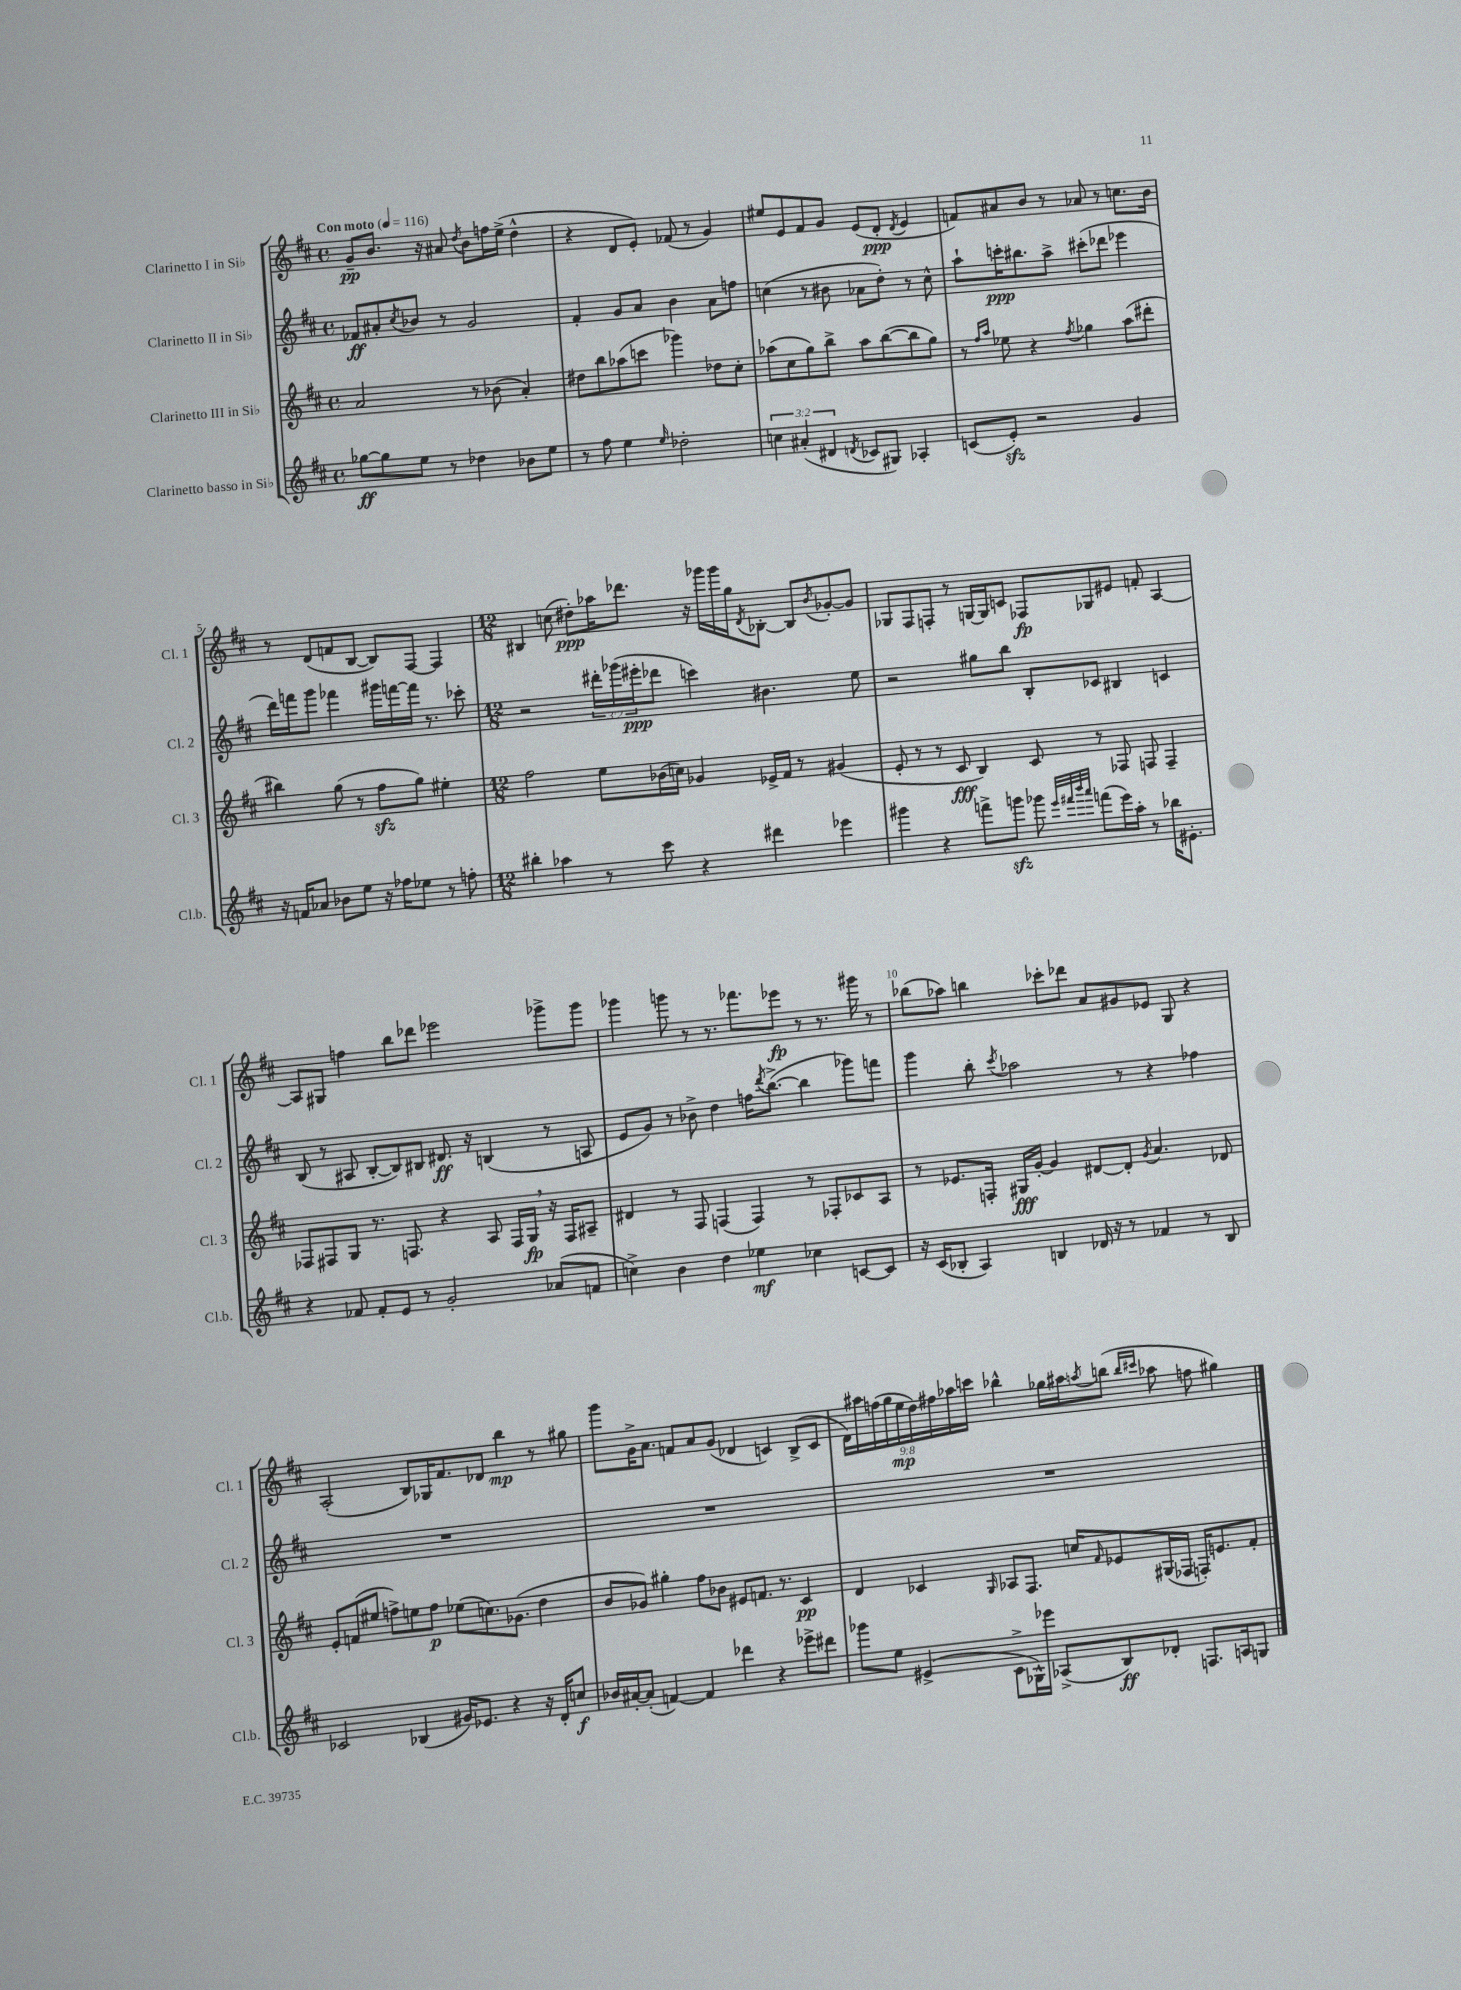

**kern	**dynam	**kern	**dynam	**kern	**dynam	**kern	**dynam
*part4	*part4	*part3	*part3	*part2	*part2	*part1	*part1
*staff4	*staff4	*staff3	*staff3	*staff2	*staff2	*staff1	*staff1
*I"Clarinetto basso in Si♭	*	*I"Clarinetto III in Si♭	*	*I"Clarinetto II in Si♭	*	*I"Clarinetto I in Si♭	*
*I'Cl.b.	*	*I'Cl. 3	*	*I'Cl. 2	*	*I'Cl. 1	*
*clefG2	*	*clefG2	*	*clefG2	*	*clefG2	*
*k[f#c#]	*	*k[f#c#]	*	*k[f#c#]	*	*k[f#c#]	*
*M4/4	*	*M4/4	*	*M4/4	*	*M4/4	*
*met(c)	*	*met(c)	*	*met(c)	*	*met(c)	*
*MM116	*	*MM116	*	*MM116	*	*MM116	*
=1	=1	=1	=1	=1	=1	=1	=1
!	!	!	!	!	!	!LO:TX:a:B:t=Con moto	!
[8gg-X\L	ff	2a/	.	8f-X/L	ff	8g~/L	pp
8gg-\]	.	.	.	8a#X'/	.	8.b/J	.
.	.	.	.	8qcc#/	.	.	.
8ee\J	.	.	.	8b-X/J	.	.	.
.	.	.	.	.	.	16r	.
8r	.	.	.	8r	.	8a#X/	.
.	.	.	.	.	.	8qdd/	.
4dd-X\	.	8r	.	2g/	.	8b\L	.
.	.	(8b-X\	.	.	.	16ffn\L	.
.	.	.	.	.	.	(16ee^\JJ	.
8b-X\L	.	4a'/)	.	.	.	4dd^^\	.
8ee\J	.	.	.	.	.	.	.
=2	=2	=2	=2	=2	=2	=2	=2
8r	.	8dd#X\L	.	4f#'/	.	4r	.
8ff#\	.	8bb\	.	.	.	.	.
4ee\	.	(8aa-X\	.	8g/L	.	8d/L	.
.	.	8cccn\J	.	8a/J	.	8e'/J)	.
16qqee/	.	.	.	.	.	.	.
2dd-X'\	.	4ggg-X\)	.	4b\	.	(8f-X/	.
.	.	.	.	.	.	8r	.
.	.	8dd-X\L	.	8a\L	.	4g/)	.
.	.	8cc#'\J	.	8ffn\J	.	.	.
=3	=3	=3	=3	=3	=3	=3	=3
6ccn\	.	(8aa-X\L	.	(4ccn\	.	8ee#X/L	.
.	.	8cc#\	.	.	.	8e/	.
(6a#X'/	.	.	.	.	.	.	.
.	.	8gg\)	.	8r	.	8f#/	.
6d#X/	.	.	.	.	.	.	.
.	.	8bb^\J	.	8b#X\	.	8g/J	.
8qdn/	.	.	.	.	.	.	.
8c-X/L	.	8aa-\L	.	8a-X\L	.	(8e/L	.
8G#X/J)	.	([8bb\	.	8dd'\J)	.	8d'/J	ppp
.	.	.	.	.	.	8qd/	.
4A-X'/	.	8bb\]	.	8r	.	4e/	.
.	.	8gg\J)	.	8cc^^\	.	.	.
=4	=4	=4	=4	=4	=4	=4	=4
(8cn/L	.	8r	.	8aa`\L	.	8fn/L)	.
.	.	16qqff#/LL	.	.	.	.	.
.	.	16qqaa/JJ	.	.	.	.	.
8ezz'/J)	.	8ee-X\	.	16cccn'\K	ppp	8a#X/	.
.	.	.	.	8.bb#X\	.	.	.
2r	.	4r	.	.	.	8b/J	.
.	.	.	.	8aa^\J	.	8r	.
.	.	8qff#/	.	.	.	.	.
.	.	4gg-X\	.	(8ccc#X'\L	.	8a-X/	.
.	.	.	.	8ddd-X\J	.	8r	.
4g/	.	(8aa\L	.	4eee-X\	.	8.ccn\L	.
.	.	8ddd#X'\J	.	.	.	.	.
.	.	.	.	.	.	16b\Jk	.
!!LO:LB:g=z
=5	=5	=5	=5	=5	=5	=5	=5
16r	.	4bb#X\)	.	16ddd\LL)	.	8r	.
16fn/KL	.	.	.	16fffn\J	.	.	.
8a-X/J	.	.	.	8ggg\J	.	(8d/L	.
8b-X\L	.	(8gg\	.	4fff-X\	.	8fn/	.
8ee\J	.	8r	.	.	.	[8B/J	.
16r	.	8ff#zz\L	.	16ggg#X\LL	.	8B/L])	.
16ff-X\KL	.	.	.	[16fffn\	.	.	.
8ee-X\J	.	8gg\J)	.	16fff\JJ]	.	[8F#/J	.
.	.	.	.	8.r	.	.	.
8r	.	4ee#X'\	.	.	.	4F#/]	.
8ffn'\	.	.	.	8ccc-X'\	.	.	.
=6	=6	=6	=6	=6	=6	=6	=6
*M12/8	*	*M12/8	*	*M12/8	*	*M12/8	*
4bb#X'\	.	2ff#\	.	2r	.	4B#X/	.
4aa-X\	.	.	.	.	.	(8ccn\	.
.	.	.	.	.	.	8dd#X'\L)	ppp
8r	.	8ee\L	.	24ddd#X'\LL	.	16aa-X\K	.
.	.	.	.	(24ggg-X\	.	.	.
.	.	.	.	.	.	8.ddd-X\J	.
.	.	.	.	24eee#X'\J	ppp	.	.
8ccc#\	.	(16b-X\L	.	8ddd-X\J	.	.	.
.	.	16ccn\JJ)	.	.	.	.	.
4r	.	4g-X/	.	4cccn\)	.	16r	.
.	.	.	.	.	.	16ggg-X\LL	.
.	.	.	.	.	.	16ggg-\	.
.	.	.	.	.	.	16gg\J	.
.	.	.	.	.	.	8qd/	.
4ddd#X\	.	16e-X^/LL	.	4.b#X\	.	[8B-X'\J	.
.	.	16f#/JJ	.	.	.	.	.
.	.	8r	.	.	.	8B-/L]	.
.	.	.	.	.	.	8qb/	.
4eee-X\	.	(4g#X/	.	.	.	[8g-X'/	.
.	.	.	.	8ee\	.	8g-/J]	.
=7	=7	=7	=7	=7	=7	=7	=7
4ggg#X\	.	8e'/	.	2r	.	8G-X/L	.
.	.	8r	.	.	.	8F#/	.
4r	.	8r	.	.	.	8Fn'/J	.
.	.	8c#/	fff	.	.	8r	.
8fffn^\L	.	4B/)	.	8gg#X\L	.	[16Gn/LL	.
.	.	.	.	.	.	16G/J]	.
8gggnzz\J	.	.	.	8bb\J	.	8cn/J	.
8ggg-X\	.	8c#/	.	8B'/L	.	8F-X/L	fp
32qqeee/LLL	.	.	.	.	.	.	.
32qqfff#X/	.	.	.	.	.	.	.
32qqbbb/	.	.	.	.	.	.	.
32qqaaa/JJJ	.	.	.	.	.	.	.
(8fffn\L	.	8r	.	8c-X/J	.	8G-X/	.
16eee\L)	.	8F-X/	.	4B#X/	.	8e#X/J	.
16aa'\JJ	.	.	.	.	.	.	.
8r	.	8Fn/	.	.	.	8fn'/	.
16bb-X\KL	.	4F~/	.	4cn/	.	[4A/	.
8.e#X'\J	.	.	.	.	.	.	.
!!LO:LB:g=z
=8	=8	=8	=8	=8	=8	=8	=8
4r	.	8F-X/L	.	(8B/	.	8A/L]	.
.	.	8F#X/	.	8r	.	8G#X/J	.
8f-X/	.	8G/J	.	8A#X/	.	4ffn\	.
8f-'/L	.	8.r	.	[8B'/L	.	.	.
8e/J	.	.	.	8B/])	.	8bb\L	.
.	.	8.Fn/	.	.	.	.	.
8r	.	.	.	8B#X/J	.	8ddd-X\J	.
2g'/	.	4r	.	8.d#X/	ff	2eee-X\	.
.	.	.	.	16r	.	.	.
.	.	8A/	.	(4Bn/	.	.	.
.	.	16F/LL	.	.	.	.	.
.	.	16G,/JJ	fp	.	.	.	.
(8a-X/L	.	16r	.	8r	.	8ggg-X^\L	.
.	.	16F/KL	.	.	.	.	.
8fn/J	.	8A#X~/J	.	8An/	.	8ggg-\J	.
=9	=9	=9	=9	=9	=9	=9	=9
4ccn^\)	.	4d#X/	.	8e/L	.	4ggg-X\	.
.	.	.	.	8g/J)	.	.	.
4b\	.	8r	.	8r	.	8gggn\	.
.	.	8F#/	.	8b-X^\	.	8r	.
4dd\	.	(4Fn/	.	4dd\	.	8.r	.
.	.	.	.	.	.	8.fff-X\L	.
4ee-X\	mf	4F/)	.	16ffn\KL	.	.	.
.	.	.	.	8qddd/	.	.	.
.	.	.	.	([8.bb^\J	.	.	.
.	.	.	.	.	.	8eee-X\J	fp
4cc-X\	.	8r	.	4bb\]	.	8r	.
.	.	8F-X'/L	.	.	.	8.r	.
[8cn/L	.	8c-X/	.	8ggg-X\L)	.	.	.
.	.	.	.	.	.	16ggg#X\	.
8c/J]	.	8A/J	.	8fffn\J	.	8r	.
=10	=10	=10	=10	=10	=10	=10	=10
16r	.	8r	.	4ggg\	.	(8bb-X\L	.
(16c#/KL	.	.	.	.	.	.	.
8B-X'/J	.	8.e-X/L	.	.	.	8aa-X\J)	.
4A/)	.	.	.	8bb'\	.	4bbn\	.
.	.	16Fn'/Jk	.	.	.	.	.
.	.	.	.	8qccc#/	.	.	.
.	.	16G#X/LL	fff	2aa-X\	.	.	.
.	.	[16g'/JJ	.	.	.	.	.
4Bn/	.	4g/]	.	.	.	8ccc-X'\L	.
.	.	.	.	.	.	8ddd-X\J	.
16d-X/	.	[8d#X/L	.	.	.	8a/L	.
16r	.	.	.	.	.	.	.
8r	.	8d#'/J]	.	8r	.	8g#X/	.
.	.	8qg/	.	.	.	.	.
4f-X/	.	4.a/	.	4r	.	8e-X/J	.
.	.	.	.	.	.	8G/	.
8r	.	.	.	4ff-X\	.	4r	.
8B/	.	8d-X/	.	.	.	.	.
!!LO:LB:g=z
=11	=11	=11	=11	=11	=11	=11	=11
2c-X/	.	8e'/L	.	1.r	.	(2A'/	.
.	.	(8fn/	.	.	.	.	.
.	.	8ee#X/J	.	.	.	.	.
.	.	8ffn^\L)	.	.	.	.	.
(4B-X/	.	8een\	.	.	.	8B/L)	.
.	.	8ff\J	p	.	.	16G-X/K	.
.	.	.	.	.	.	8.f#/	.
16g#X/KL)	.	(8ee-X\L	.	.	.	.	.
8.e-X/J	.	.	.	.	.	.	.
.	.	8.ccn\)	.	.	.	8d-X/J	.
4r	.	.	.	.	.	4bb\	mp
.	.	(8.g-X\J	.	.	.	.	.
16r	.	4dd\	.	.	.	8r	.
16d'/KL	.	.	.	.	.	.	.
8ccn/J	f	.	.	.	.	8gg#X\	.
=12	=12	=12	=12	=12	=12	=12	=12
16b-X/LL	.	8b/L	.	1.r	.	8ggg\L	.
[16a#X'/J	.	.	.	.	.	.	.
(8a#'/J]	.	8g-X/J)	.	.	.	16g^\K	.
.	.	.	.	.	.	8.a\J	.
[4fn/)	.	4gg#X'\	.	.	.	.	.
.	.	.	.	.	.	8fn/L	.
4f/]	.	8ff#\L	.	.	.	8a/	.
.	.	8b-X\J	.	.	.	(8g/J	.
4ddd-X\	.	8e#X/L	.	.	.	4d-X/	.
.	.	8.fn/J	.	.	.	.	.
4r	.	.	.	.	.	4cn/)	.
.	.	8.r	.	.	.	.	.
8eee-X^\L	.	4c#/	pp	.	.	(8B^/L	.
8ddd#X\J	.	.	.	.	.	8c/J	.
=13	=13	=13	=13	=13	=13	=13	=13
8ggg-X\L	.	4d/	.	1.r	.	18d\LL)	.
.	.	.	.	.	.	18aa#X\	.
.	.	.	.	.	.	(18ffn\	.
8ee\J	.	.	.	.	.	.	.
.	.	.	.	.	.	18gg\	.
.	.	.	.	.	.	18ee\	mp
(4e#X^/	.	4c-X/	.	.	.	.	.
.	.	.	.	.	.	18dd\)	.
.	.	.	.	.	.	18ff#X\	.
.	.	.	.	.	.	18aa-X\	.
.	.	.	.	.	.	18cccn\JJ	.
.	.	16qqG/	.	.	.	.	.
8c#^\L	.	8A-X/L	.	.	.	4bb-X^^\	.
16G-X^^\L)	.	8.F#/J	.	.	.	.	.
16eee-X\JJ	.	.	.	.	.	.	.
(8A-X^/L	.	.	.	.	.	16gg-X\LL	.
.	.	16ccn/KL	.	.	.	16aa#X\J	.
.	.	16qqf#/	.	.	.	8qaan/	.
8B/)	ff	8e-X/	.	.	.	(8bbn\J	.
.	.	.	.	.	.	16qqbb/LL	.
.	.	.	.	.	.	16qqccc#X/JJ	.
8d-X'/J	.	(16G#X/L	.	.	.	8aa-X\	.
.	.	16F-X/JJ	.	.	.	.	.
8.Fn/L	.	16Fn'/KL)	.	.	.	8ffn\	.
.	.	8.en/	.	.	.	.	.
.	.	.	.	.	.	4gg#X\)	.
16An/k	.	.	.	.	.	.	.
8Gn/J	.	8f#'/J	.	.	.	.	.
==	==	==	==	==	==	==	==
*-	*-	*-	*-	*-	*-	*-	*-
